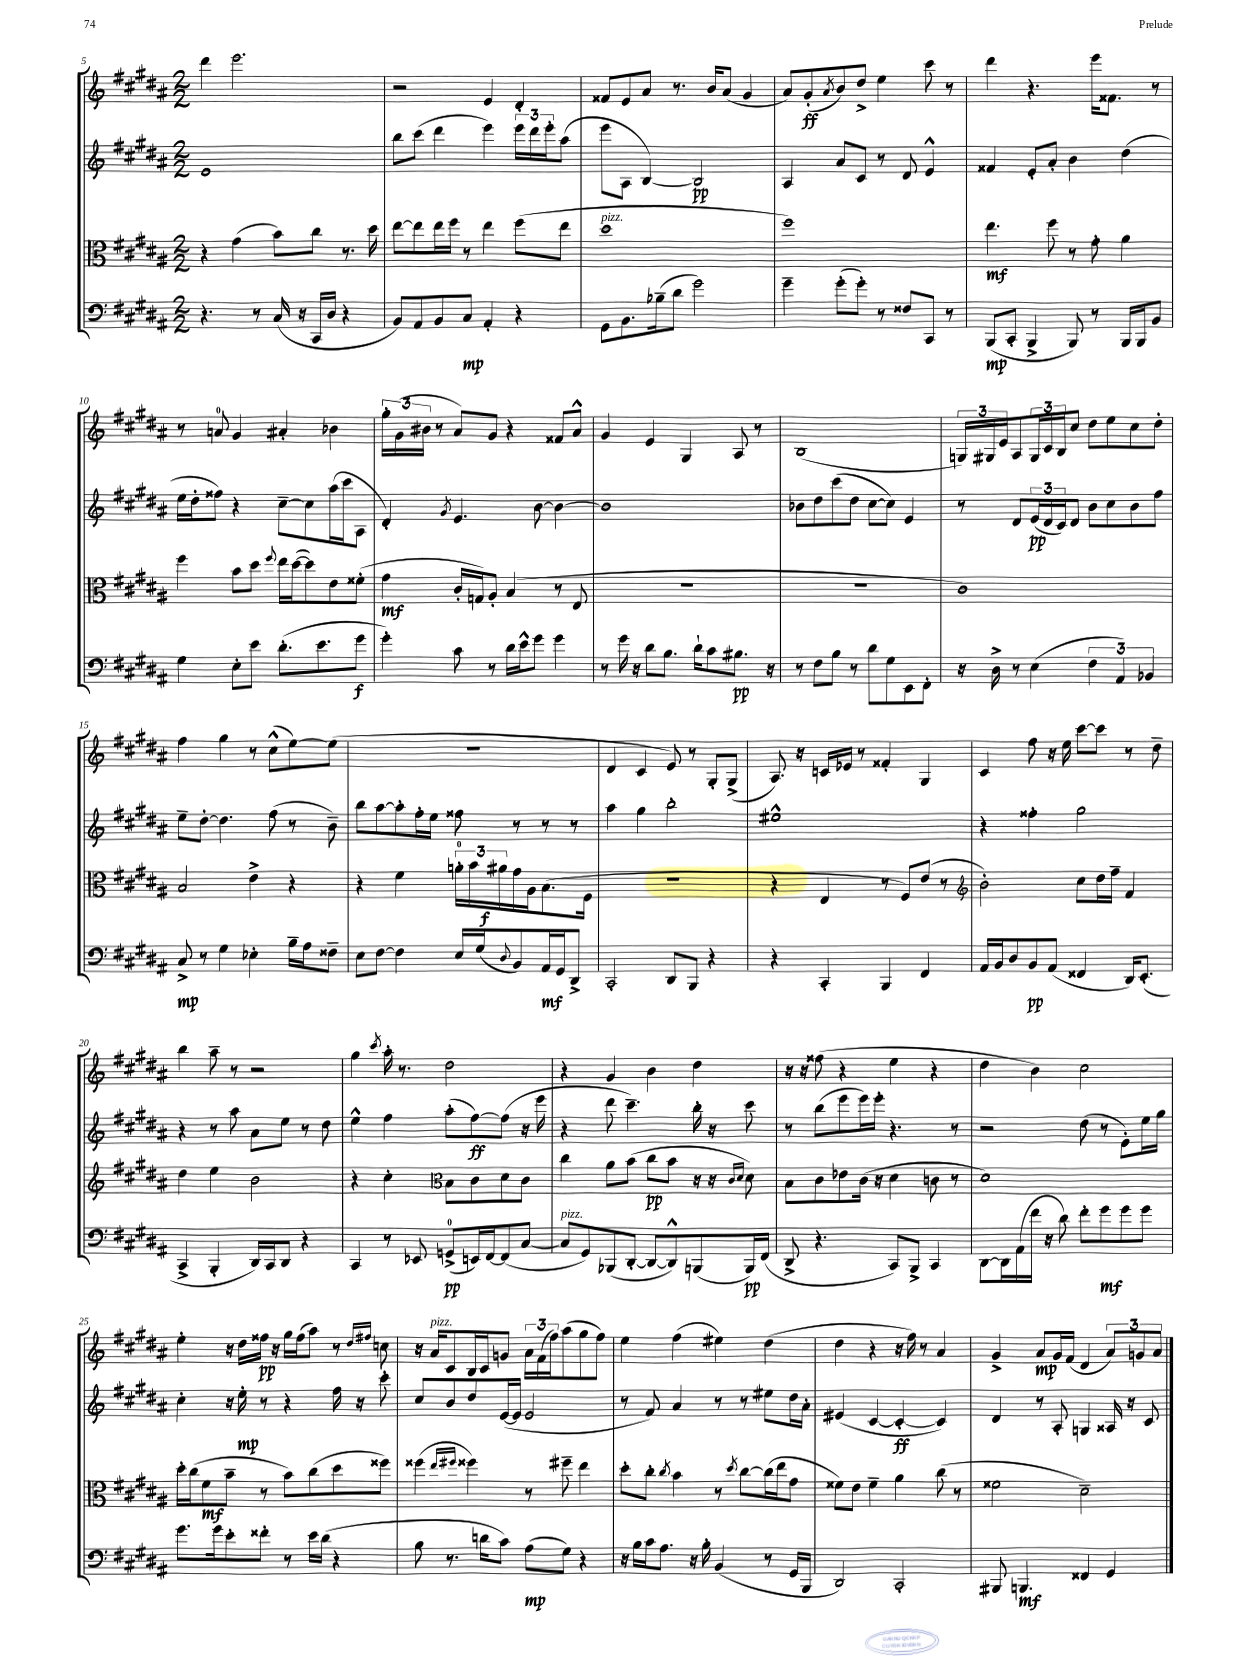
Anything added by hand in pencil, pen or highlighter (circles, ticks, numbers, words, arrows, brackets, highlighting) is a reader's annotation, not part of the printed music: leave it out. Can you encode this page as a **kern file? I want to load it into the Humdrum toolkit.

**kern	**kern	**kern	**kern
*staff4	*staff3	*staff2	*staff1
*clefF4	*clefC3	*clefG2	*clefG2
*k[f#c#g#d#a#]	*k[f#c#g#d#a#]	*k[f#c#g#d#a#]	*k[f#c#g#d#a#]
*M2/2	*M2/2	*M2/2	*M2/2
4.r	4r	1e	4ddd#
.	(4g#	.	2.eee
8r	.	.	.
(16C#	8b)	.	.
16r	.	.	.
16CC#	8cc#	.	.
16D#	.	.	.
4r	8.r	.	.
.	16dd#	.	.
=	=	=	=
8BB)	[8ee	8bb	2r
8AA#	8ee]	(8ccc#	.
8BB	16ee	4ddd#	.
.	16ff#	.	.
8C#	8r	.	.
4AA#'	4ee	4eee)	4e
4r	(8ff#	24eee	4d#'
.	.	24ddd#	.
.	.	24eee'	.
.	8ee	(8aa#	.
=	=	=	=
8GG#	1dd#	8eee	8f##
8.BB	.	8A#	8e
.	.	[4B)	8a#
(16B-~	.	.	.
8d#	.	.	8.r
2g#)	.	2B]	.
.	.	.	16b
.	.	.	(8a#
.	.	.	4g#
=	=	=	=
4g#~	1ff#)	4A#	8a#)
.	.	.	(8g#'
.	.	.	8qa#
(8g#'	.	8a#	8b)
8g#')	.	8c#	8dd#^
8r	.	8r	4ee
8F##	.	8d#	.
8CC#	.	4e^^	8ccc#
8r	.	.	8r
=	=	=	=
(8BBB	4.ee	4f##	4ddd#
8CC#'	.	.	.
4BBB^	.	8e'	4.r
.	8ff#	8a#'	.
8BBB)	8r	4b	.
8r	8g#'	.	16eee
.	.	.	8.f##
16BBB	4a#	(4dd#	.
16BBB	.	.	.
8BB	.	.	8r
=	=	=	=
4G#	4ff#	16ee	8r
.	.	16dd#'	.
.	.	8ff##)	8a
8E'	8b	4r	4g#
8e	8dd#	.	.
.	8qqff#	.	.
(8.d#'	16ee	[8cc#~	4a#'
.	([16dd#	.	.
.	8dd#])	8cc#]	.
8.e	.	.	.
.	8e	(16aa#	4b-
.	.	16ccc#	.
8g#	(8f##'	8A#	.
=	=	=	=
4g#')	4g#	4d#')	24gg#'
.	.	.	(24g#
.	.	.	24b#
.	.	.	8r
.	.	8qg#	.
8c#	16c#'	4.e	8a#)
.	16G)	.	.
8r	8A#'	.	8g#
16d#	(4B	.	4r
16e^^	.	.	.
8g#	.	[8b	.
4g#	8r	4b_	8f##
.	8E	.	8a#^^
=	=	=	=
8r	1r	1b]	4g#
16g#	.	.	.
16r	.	.	.
8d#	.	.	4e
8.B	.	.	.
.	.	.	4G#
16d#`	.	.	.
8c#	.	.	.
8.B#	.	.	8A#
.	.	.	8r
16r	.	.	.
=	=	=	=
8r	1r	8b-	(1B
8F#	.	8dd#	.
8B	.	(8ccc#	.
8r	.	8dd#	.
8d#	.	[8cc#	.
8G#	.	8cc#])	.
8EE	.	4e	.
8FF#'	.	.	.
=	=	=	=
16r	1c#)	8r	24G)
.	.	.	24G#
16D#^	.	.	.
.	.	.	24e
8r	.	8d#	8A#
(4E	.	(24e	24G#
.	.	24d#	24c#
.	.	24c#)	24B
.	.	8d#	8cc#
6F#	.	8b	8dd#
.	.	8cc#	8ee
6AA#)	.	.	.
.	.	8b	8cc#
6BB-	.	.	.
.	.	8ff#	8dd#'
=	=	=	=
8C#^	2B	8ee~	4ff#
8r	.	[8dd#'	.
4G#	.	4.dd#]	4gg#
4E-'	4e^	.	8r
.	.	(8ff#	(8cc#^^
16B~	4r	8r	[8ee)
16A#	.	.	.
8F##~	.	8b~)	(8ee]
=	=	=	=
8E	4r	8bb	1r
[8F#	.	[8aa#	.
4F#]	4f#	8aa#']	.
.	.	16ff#'	.
.	.	16ee	.
16E	24a'	8ff##	.
.	24b	.	.
(16G#	.	.	.
.	24a#	.	.
8qqD#	.	.	.
8BB)	16g#	8r	.
.	16A#	.	.
16AA#	(8.B	8r	.
16GG#	.	.	.
8DD#^	.	8r	.
.	16F#	.	.
=	=	=	=
2CC#'	1r	4aa#	4d#
.	.	4gg#	4c#
8DD#	.	2bb'	8e)
8BBB	.	.	8r
4r	.	.	8G#'
.	.	.	(8G#^
=	=	=	=
4r	4r	1ee#^^	8.A#)
.	.	.	16r
4CC#'	4E	.	16c
.	.	.	16e-
.	.	.	8r
4BBB	8r	.	4f##'
.	8F#)	.	.
4FF#	(8e	.	4G#
.	8r	.	.
=	=	=	=
*	*clefG2	*	*
16AA#	2b')	4r	4c#
16BB	.	.	.
8D#	.	.	.
8BB	.	4ff##'	8ff#
(8AA#	.	.	16r
.	.	.	16ee
4FF##	8cc#	2gg#	[8ccc#
.	16dd#	.	8ccc#]
.	16ff#~	.	.
16DD#)	4f#	.	8r
(8.EE'	.	.	.
.	.	.	8dd#~
=	=	=	=
4CC#^	4dd#	4r	4bb
4BBB'	4ee	8r	8aa#~
.	.	8aa#	8r
16DD#)	2b	8a#	2r
16CC#	.	.	.
8DD#	.	8ee	.
4r	.	8r	.
.	.	8dd#	.
=	=	=	=
4CC#	4r	4ee^^	4gg#
.	.	.	8qccc#
8r	4cc#'	4ff#	16aa#'
.	.	.	8.r
8EE-	.	.	.
*	*clefC3	*	*
(8GG^	8B	(8aa#'	2dd#
16EE)	8c#	[8ff#)	.
[16FF#	.	.	.
(8FF#]	8d#	(8ff#]	.
[8C#	8c#	16r	.
.	.	16eee	.
=	=	=	=
8C#]	4cc#	4r	4r
8GG#)	.	.	.
(8BBB-	8a#	8ddd#	4g#
[8DD#'	(8b	4.ccc#~)	.
8DD#_	8cc#	.	4b
8DD#^^])	8b	.	.
(8BBB	16r	16bb'	4dd#
.	16r	16r	.
.	16qqc#	.	.
.	16qqd#	.	.
16BBB)	8d#)	8ccc#	.
(16FF#	.	.	.
=	=	=	=
8DD#^	8B	8r	16r
.	.	.	16r
4.r	8c#	(8bb	(8ff##
.	8e-	8eee	4r
.	(16c#	16eee)	.
.	16r	16eee'	.
8CC#)	4d#	4.r	4ee
8BBB^	.	.	.
4CC#	8c	.	4r
.	8r	8r	.
=	=	=	=
[8DD#	1d#)	2r	4dd#
16DD#]	.	.	.
(16AA#	.	.	.
16f#	.	.	4b)
16r	.	.	.
8d#)	.	.	.
8f#'	.	(8dd#	2cc#
8g#	.	8r	.
8g#	.	8e')	.
8g#	.	16ee	.
.	.	16gg#	.
=	=	=	=
8.g#	16dd#'	4cc#'	4ee'
.	(16cc#	.	.
.	8f#	.	.
16g#	.	.	.
8e'	8b~	16r	16r
.	.	16ee'	16dd#
8f##'	8r	8r	16ff##
.	.	.	16r
8r	8b)	4r	16gg#
.	.	.	(16ff##
16e	(8cc#	.	8aa#)
(16d#	.	.	.
4r	8dd#	16ff#	8r
.	.	16r	.
.	.	.	16qqdd#
.	.	.	16qqff#
.	8ff##)	8ccc#'	8cc
=	=	=	=
8B	(4ff##	8cc#	16r
.	.	.	16a#
8.r	.	8b	8c#
.	16qqee	.	.
.	16qqff#	.	.
.	4ff##)	8dd#	16B
16d	.	.	16c#
8c#)	.	([16e	8g
.	.	16e]	.
(8A#	8r	2e	24a#
.	.	.	(24f#
.	.	.	24ff#)
8G#)	8ff#~	.	(8aa#
4r	4ee	.	8gg#
.	.	.	8ff#)
=	=	=	=
16r	8dd#'	8r	4ee
16B	.	.	.
16c#	8cc#'	8f#)	.
8.A#	.	.	.
.	8qcc#	.	.
.	4b	4a#	(4ff#
16r	.	.	.
16B'	.	.	.
(4BB	8r	8r	4ee#)
.	8qdd#	.	.
.	[8cc#	8r	.
8r	(16cc#]	8ee#	(4dd#
.	16ee	.	.
16GG#	8g#	16dd#	.
16BBB	.	16a#'	.
=	=	=	=
2DD#)	8f##)	(4e#	4dd#
.	8e	.	.
.	4f##~	[4c#	4r
2CC#'	4a#	4c#'_	16r
.	.	.	16ff#)
.	.	.	8r
.	(8cc#	4c#])	4a#
.	8r	.	.
=	=	=	=
8BBB#	2f##	4d#	4g#^
4.BBB	.	.	.
.	.	8r	8a#
.	.	8A#'	16g#
.	.	.	(16f#
4FF##	2d#~)	4G	4d#
4GG#	.	16A##	12a#)
.	.	16r	.
.	.	.	12g
.	.	8c#	.
.	.	.	12a#
==	==	==	==
*-	*-	*-	*-
